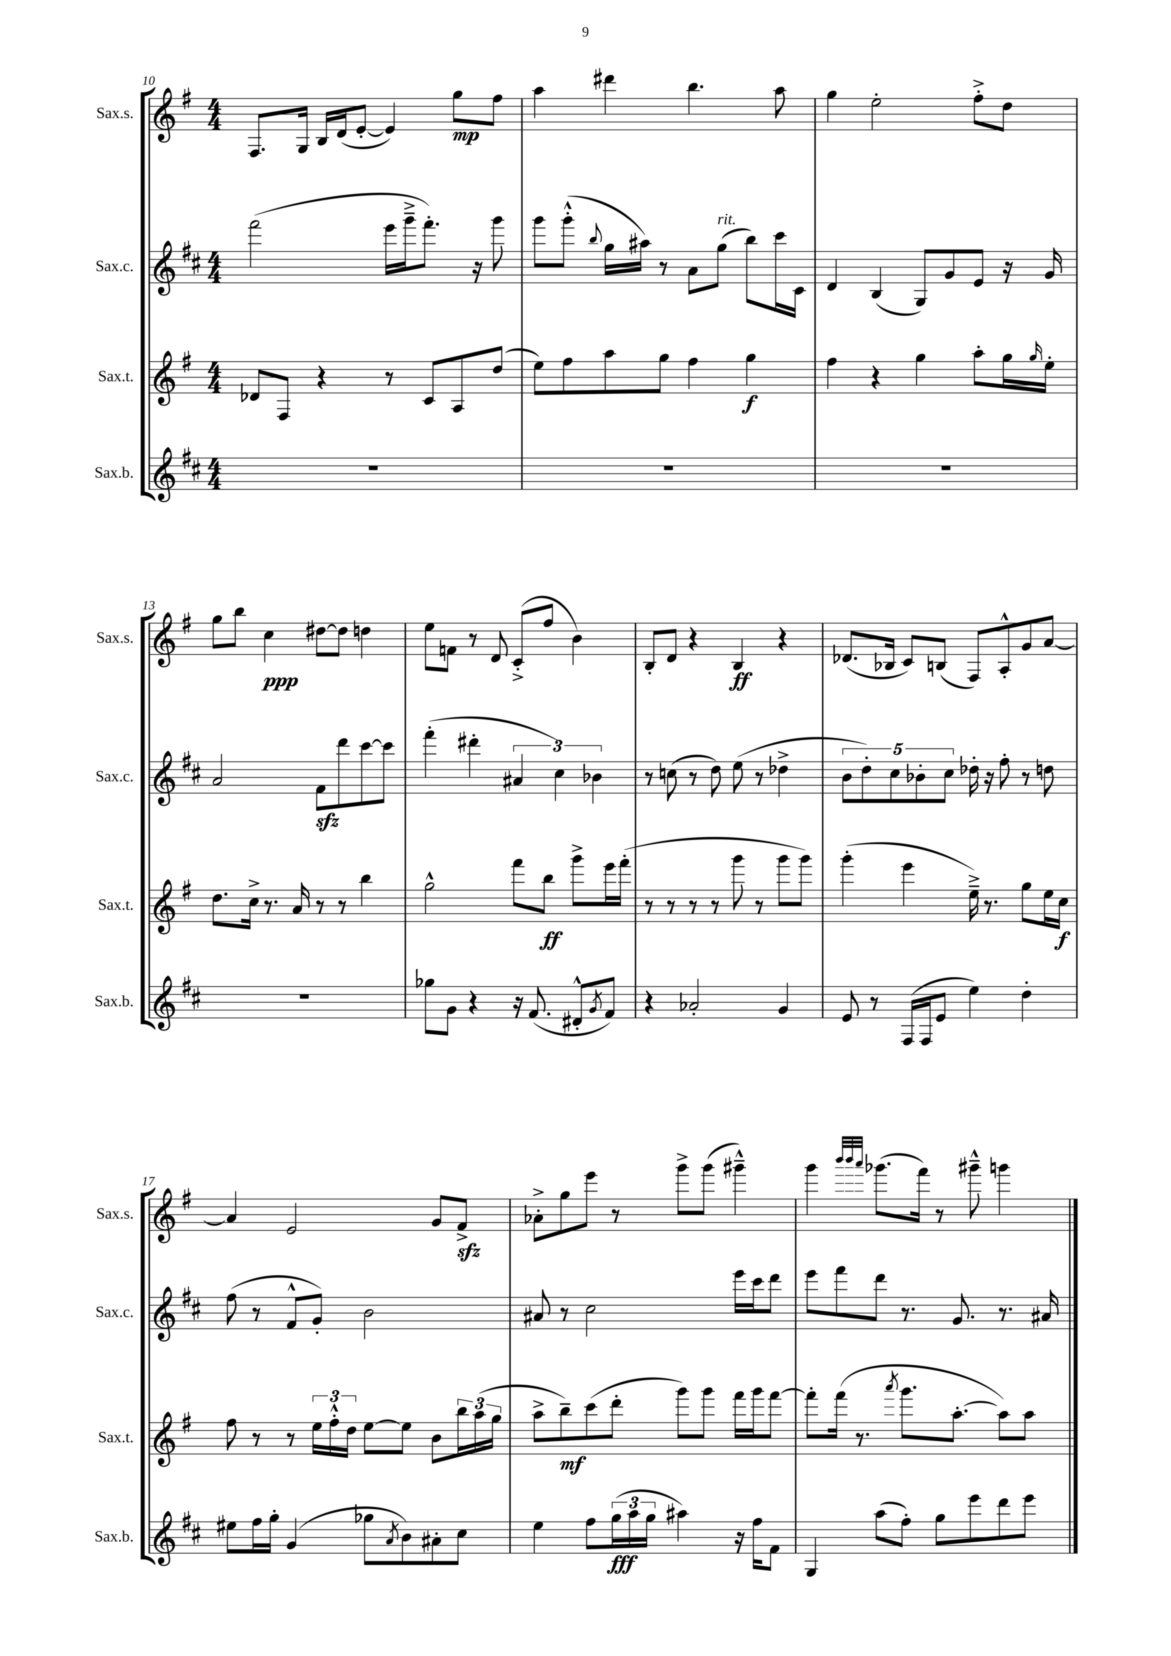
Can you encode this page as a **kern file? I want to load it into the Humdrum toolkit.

**kern	**kern	**kern	**kern
*staff4	*staff3	*staff2	*staff1
*clefG2	*clefG2	*clefG2	*clefG2
*k[f#c#]	*k[f#]	*k[f#c#]	*k[f#]
*M4/4	*M4/4	*M4/4	*M4/4
1r	8d-/L	(2fff#\	8.F#/L
.	8F#/J	.	.
.	.	.	16G/Jk
.	4r	.	16B/LL
.	.	.	(16d/J
.	.	.	[8e'/J
.	8r	16eee\LL	4e/])
.	.	16ggg~^\J	.
.	8c/L	8.fff#'\J)	.
.	8A/	.	8gg\L
.	.	16r	.
.	(8dd/J	8ggg\	8ff#\J
=	=	=	=
1r	8ee\L)	8ggg\L	4aa\
.	8ff#\	(8ggg'^^\J	.
.	.	8qqbb/	.
.	8aa\	16gg\LL	4ddd#\
.	.	16aa#\JJ)	.
.	8gg\J	8r	.
.	4ff#\	8a\L	4.bb\
.	.	(8gg\J	.
.	4gg\	8bb\L)	.
.	.	16ccc#\L	8aa\
.	.	16c#\JJ	.
=	=	=	=
1r	4ff#\	4d/	4gg\
.	4r	(4B/	2ee'\
.	4gg\	8G/L)	.
.	.	8g/	.
.	8aa'\L	8e/J	8ff#'^\L
.	16gg\L	16r	8dd\J
.	16qqgg/	.	.
.	16ee'\JJ	16g/	.
=	=	=	=
1r	8.dd\L	2a/	8gg\L
.	.	.	8bb\J
.	16cc^\Jk	.	.
.	8.r	.	4cc\
.	16a/	.	.
.	8r	8f#\L	[8dd#\L
.	8r	8ddd\	8dd#\]J
.	4bb\	[8ccc#\	4dd\
.	.	8ccc#\]J	.
=	=	=	=
8gg-\L	2gg^^\	(4fff#'\	8ee\L
8g\J	.	.	8f\J
4r	.	4ddd#'\	8r
.	.	.	8d/
16r	8fff#\L	6a#/	(8c'^/L
(8.f#/	.	.	.
.	8bb\J	.	8ff#/J
.	.	6cc#\)	.
8d#'^^/L	8ggg^\L	.	4b\)
.	.	6b-\	.
8qg/	.	.	.
8f#/J)	16eee\L	.	.
.	(16fff#'\JJ	.	.
=	=	=	=
4r	8r	8r	8B'/L
.	8r	(8cc\	8d/J
2a-'/	8r	8r	4r
.	8r	8dd\)	.
.	8ggg\	(8ee\	4B/
.	8r	8r	.
4g/	8ggg\L	4dd-^\	4r
.	8ggg\J)	.	.
=	=	=	=
8e/	(4ggg'\	10b\L	(8.d-/L
.	.	10dd'\)	.
8r	.	.	.
.	.	.	16B-/Jk
.	.	10cc#\	.
(16F#/LL	4eee\	.	8c/L)
.	.	10b-'\	.
16F#/J	.	.	.
8e/J	.	.	(8B/J
.	.	10cc#\J	.
4ee\)	16ee~^\)	16dd-'\	8F#/L)
.	8.r	16r	.
.	.	8ff#'\	8A'^^/
4dd'\	8gg\L	8r	8g/
.	16ee\L	8dd\	[8a/J
.	16cc\JJ	.	.
=	=	=	=
8ee#\L	8ff#\	(8ff#\	4a/]
16ff#\L	8r	8r	.
16gg'\JJ	.	.	.
(4g/	8r	8f#^^/L	2e/
.	24ee\LL	8g'/J)	.
.	24ff#'^^\	.	.
.	24dd\JJ	.	.
8gg-\L	[8ee\L	2b\	.
8qa/	.	.	.
8b\)	8ee\]J	.	.
8a#'\	8b\L	.	8g/L
8cc#\J	24bb\L	.	8f#^/J
.	(24aa\	.	.
.	24gg\JJ	.	.
=	=	=	=
4ee\	8aa^\L	8a#/	8a-'^\L
.	8bb~\)	8r	8gg\
8ff#\L	(8ccc\	2cc#\	8eee\J
(24gg\L	8ddd'\J	.	8r
24aa\	.	.	.
24gg\JJ	.	.	.
4aa#\)	8ggg\L)	.	8ggg^\L
.	8ggg\J	.	(8ggg\J
16r	16fff#\LL	16eee\LL	4ggg#~^^\)
16ff#\LK	16ggg\J	16ccc#\J	.
8f#\J	[8fff#\J	8ddd\J	.
=	=	=	=
4G/	8fff#'\]L	8eee\L	4ggg\
.	(16fff#\Jk	8fff#\	.
.	8.r	.	.
.	.	.	32qqbbb/LLL
.	.	.	32qqbbb/
.	.	.	32qqaaa/JJJ
(8aa\L	.	8ddd\J	(8.ggg-\L
.	8qaaa/	.	.
8ff#'\J)	8.ggg\L	8.r	.
.	.	.	16fff#\Jk)
8gg\L	.	.	8r
.	[8.aa'\J	8.g/	.
8eee\	.	.	8ggg#~^^\
8ddd\	8aa\]L)	8.r	4ggg\
8eee\J	8aa\J	.	.
.	.	16a#/	.
==	==	==	==
*-	*-	*-	*-
